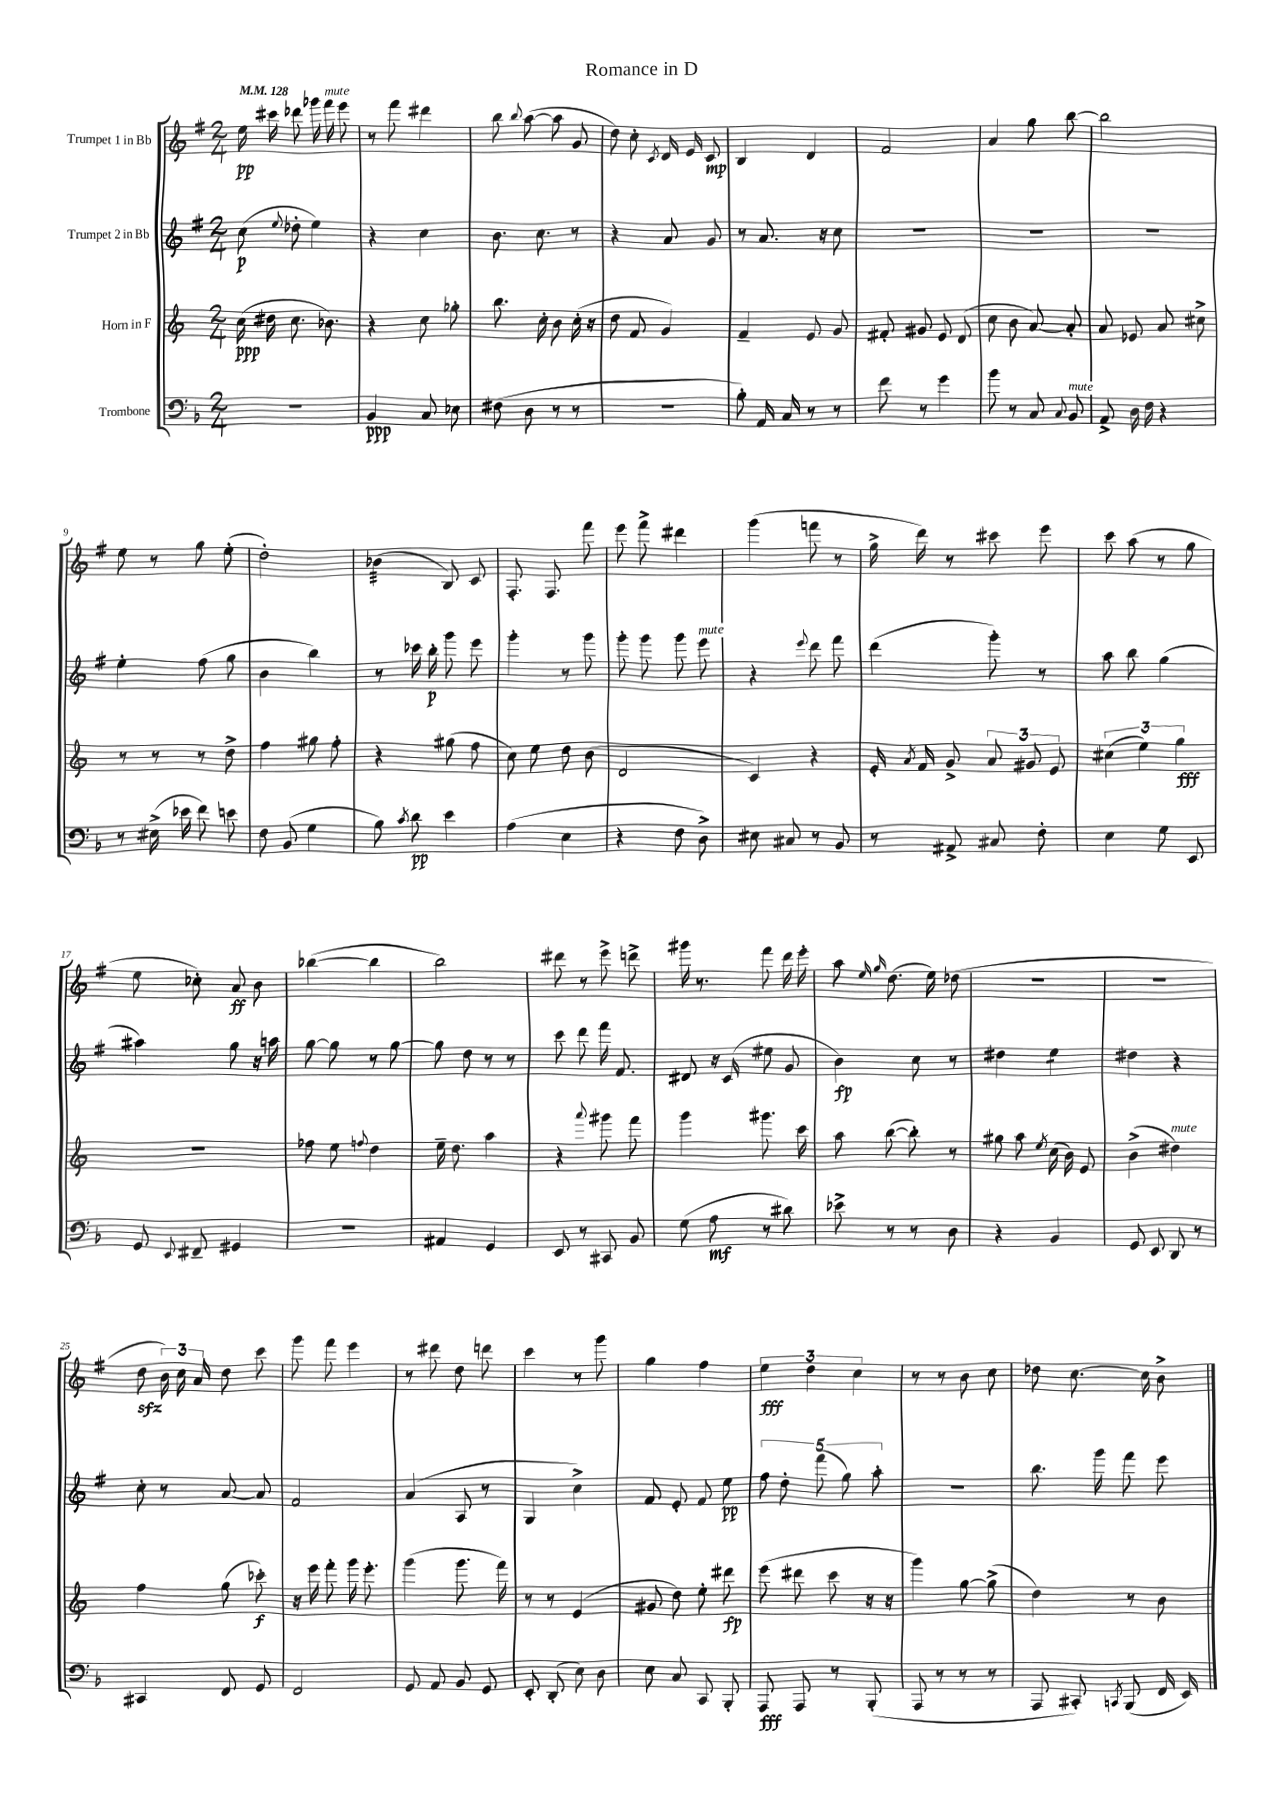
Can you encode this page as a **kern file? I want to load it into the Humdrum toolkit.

**kern	**kern	**kern	**kern
*staff4	*staff3	*staff2	*staff1
*clefF4	*clefG2	*clefG2	*clefG2
*k[b-]	*k[]	*k[f#]	*k[f#]
*M2/4	*M2/4	*M2/4	*M2/4
*MM128	*MM128	*MM128	*MM128
2r	(16cc	(8cc	16ee
.	16dd#	.	16ccc#
.	.	8qqee	.
.	8.cc	8dd-'	8ddd-
.	.	4ee)	16ggg-
.	8.b-)	.	16fff#
.	.	.	8eee
=	=	=	=
4BB-	4r	4r	8r
.	.	.	8fff#
8C	8cc	4cc	4ddd#
8E-	8gg-'	.	.
=	=	=	=
(8F#	8.bb	8.b	8bb
.	.	.	8qqbb
8D	.	.	([8aa
.	16cc'	8.cc	.
8r	8b	.	8aa]
8r	(16cc'	8r	8g
.	16r	.	.
=	=	=	=
2r	8dd	4r	8dd)
.	8f	.	8cc'
.	.	.	8qc
.	4g)	8a	16d
.	.	.	16e
.	.	8g	8c
=	=	=	=
8B-')	4f~	8r	4B
16AA	.	8.a	.
16C	.	.	.
8r	8e	.	4d
.	.	16r	.
8r	8g	8cc	.
=	=	=	=
8f	8f#'	2r	2f#
8r	8g#	.	.
4g	8e	.	.
.	(8d	.	.
=	=	=	=
8b-	8cc	2r	4a
8r	8b	.	.
8C	[8a)	.	8gg
8qqC	.	.	.
8BB-	8a']	.	[8bb
=	=	=	=
8AA^	8a	2r	2bb]
16D	8e-	.	.
16F	.	.	.
4r	8a	.	.
.	8cc#^	.	.
=	=	=	=
8r	8r	4ee'	8ee
(16E#^	8r	.	8r
16e-	.	.	.
8f)	8r	(8ff#	8gg
8e	8dd^	8gg	(8ee'
=	=	=	=
8F	4ff	4b	2dd')
(8BB-	.	.	.
4G	8gg#	4bb)	.
.	8ff'	.	.
=	=	=	=
8B-)	4r	8r	(4b-
8qc	.	.	.
8d	.	16ccc-	.
.	.	16bb'	.
4e	(8gg#	8ggg	8B)
.	8ff	8eee	8c
=	=	=	=
(4A	8cc)	4ggg'	8.F#'
.	8ee	.	.
.	.	.	8.F#
4E	8dd	8r	.
.	(8b	8ggg	8fff#
=	=	=	=
4r	2d	8ggg'	8eee
.	.	8ggg	8fff#^
8F	.	8ggg	4ddd#
8D^)	.	8eee	.
=	=	=	=
8E#	4c)	4r	(4ggg
8C#	.	.	.
.	.	8qqeee	.
8r	4r	8ddd	8fff
8BB-	.	8fff#	8r
=	=	=	=
8r	16e'	(4ddd	16gg^
.	8qa	.	.
.	16f	.	16ddd)
8AA#^	8g^	.	8r
8C#	12a	8ggg')	8ccc#
.	12g#	.	.
8F'	.	8r	8eee
.	12e	.	.
=	=	=	=
4E	(6cc#	8aa	8ccc
.	.	8bb	(8aa
.	6ee)	.	.
8G	.	(4gg	8r
.	6gg	.	.
8EE	.	.	8gg
=	=	=	=
8GG	2r	4aa#)	8ee
8qqEE	.	.	.
8FF#~	.	.	8cc-')
4GG#	.	8gg	8a
.	.	16r	8b
.	.	16aa	.
=	=	=	=
2r	8ff-	[8gg	([4bb-
.	8ee	8gg]	.
.	8qqff	.	.
.	4dd	8r	4bb-]
.	.	[8gg	.
=	=	=	=
4AA#	16ee~	8gg]	2bb)
.	8.dd	.	.
.	.	8dd	.
4GG	4aa	8r	.
.	.	8r	.
=	=	=	=
8EE	4r	8ccc	8ddd#
8r	.	8ddd	8r
.	8qqaaa	.	.
8CC#	8ggg#	16fff#	8eee^
.	.	8.f#	.
8BB-	8fff	.	8ddd^
=	=	=	=
(8G	4ggg	8d#	16ggg#
.	.	.	8.r
8A	.	16r	.
.	.	(16c	.
8r	8.ggg#	8ee#	8fff#
8d#)	.	8g	16ddd
.	16ccc	.	16eee'
=	=	=	=
8e-^	8aa	4b)	8aa
.	.	.	16qqee
.	.	.	16qqgg
8r	([8bb	.	(8.dd
8r	8bb'])	8cc	.
.	.	.	16ee)
8D	8r	8r	(8dd-
=	=	=	=
4r	8gg#	4dd#	2r
.	8aa	.	.
.	8qee	.	.
4BB-	(16cc	4ee	.
.	16b)	.	.
.	8e	.	.
=	=	=	=
8GG	(4b^	4dd#	2r
8EE	.	.	.
8DD	4dd#)	4r	.
8r	.	.	.
=	=	=	=
4CC#	4ff	8cc'	8dd
.	.	8r	24b)
.	.	.	24cc
.	.	.	24a
8FF	(8gg	[8a	8dd
8GG	8ccc-')	8a]	8ccc
=	=	=	=
2FF	16r	2f#	8ggg
.	16eee	.	.
.	8fff'	.	8fff#
.	16ggg	.	4eee
.	8.eee'	.	.
=	=	=	=
8GG	(4ggg	(4a	8r
8AA	.	.	8ddd#
8BB-	8.ggg	8A	8dd
8GG	.	8r	8ddd
.	16fff)	.	.
=	=	=	=
8EE'	8r	4G	4ccc
(8DD'	8r	.	.
8E)	(4e	4cc^)	8r
8D	.	.	8ggg
=	=	=	=
8E	8g#	8f#	4gg
8C	8dd)	8e'	.
8CC	8ee'	8f#	4ff#
8BBB-'	8ddd#	8ee	.
=	=	=	=
8AAA	(8eee	10ff#	6ee
.	.	10dd'	.
8AAA	8ddd#	.	.
.	.	.	6dd
.	.	(10fff#	.
8r	8ccc	.	.
.	.	10gg)	.
.	.	.	6cc
(8BBB-'	16r	.	.
.	.	10aa'	.
.	16r	.	.
=	=	=	=
8AAA	4ggg)	2r	8r
8r	.	.	8r
8r	[8gg	.	8b
8r	(8gg^]	.	8cc
=	=	=	=
8AAA	4dd)	8.bb	8dd-
8CC#')	.	.	[8.cc
.	.	16ggg	.
8qCC	.	.	.
(8BBB-	8r	8fff#	.
.	.	.	16cc]
16FF	8b	8eee	8b^
16EE)	.	.	.
==	==	==	==
*-	*-	*-	*-
